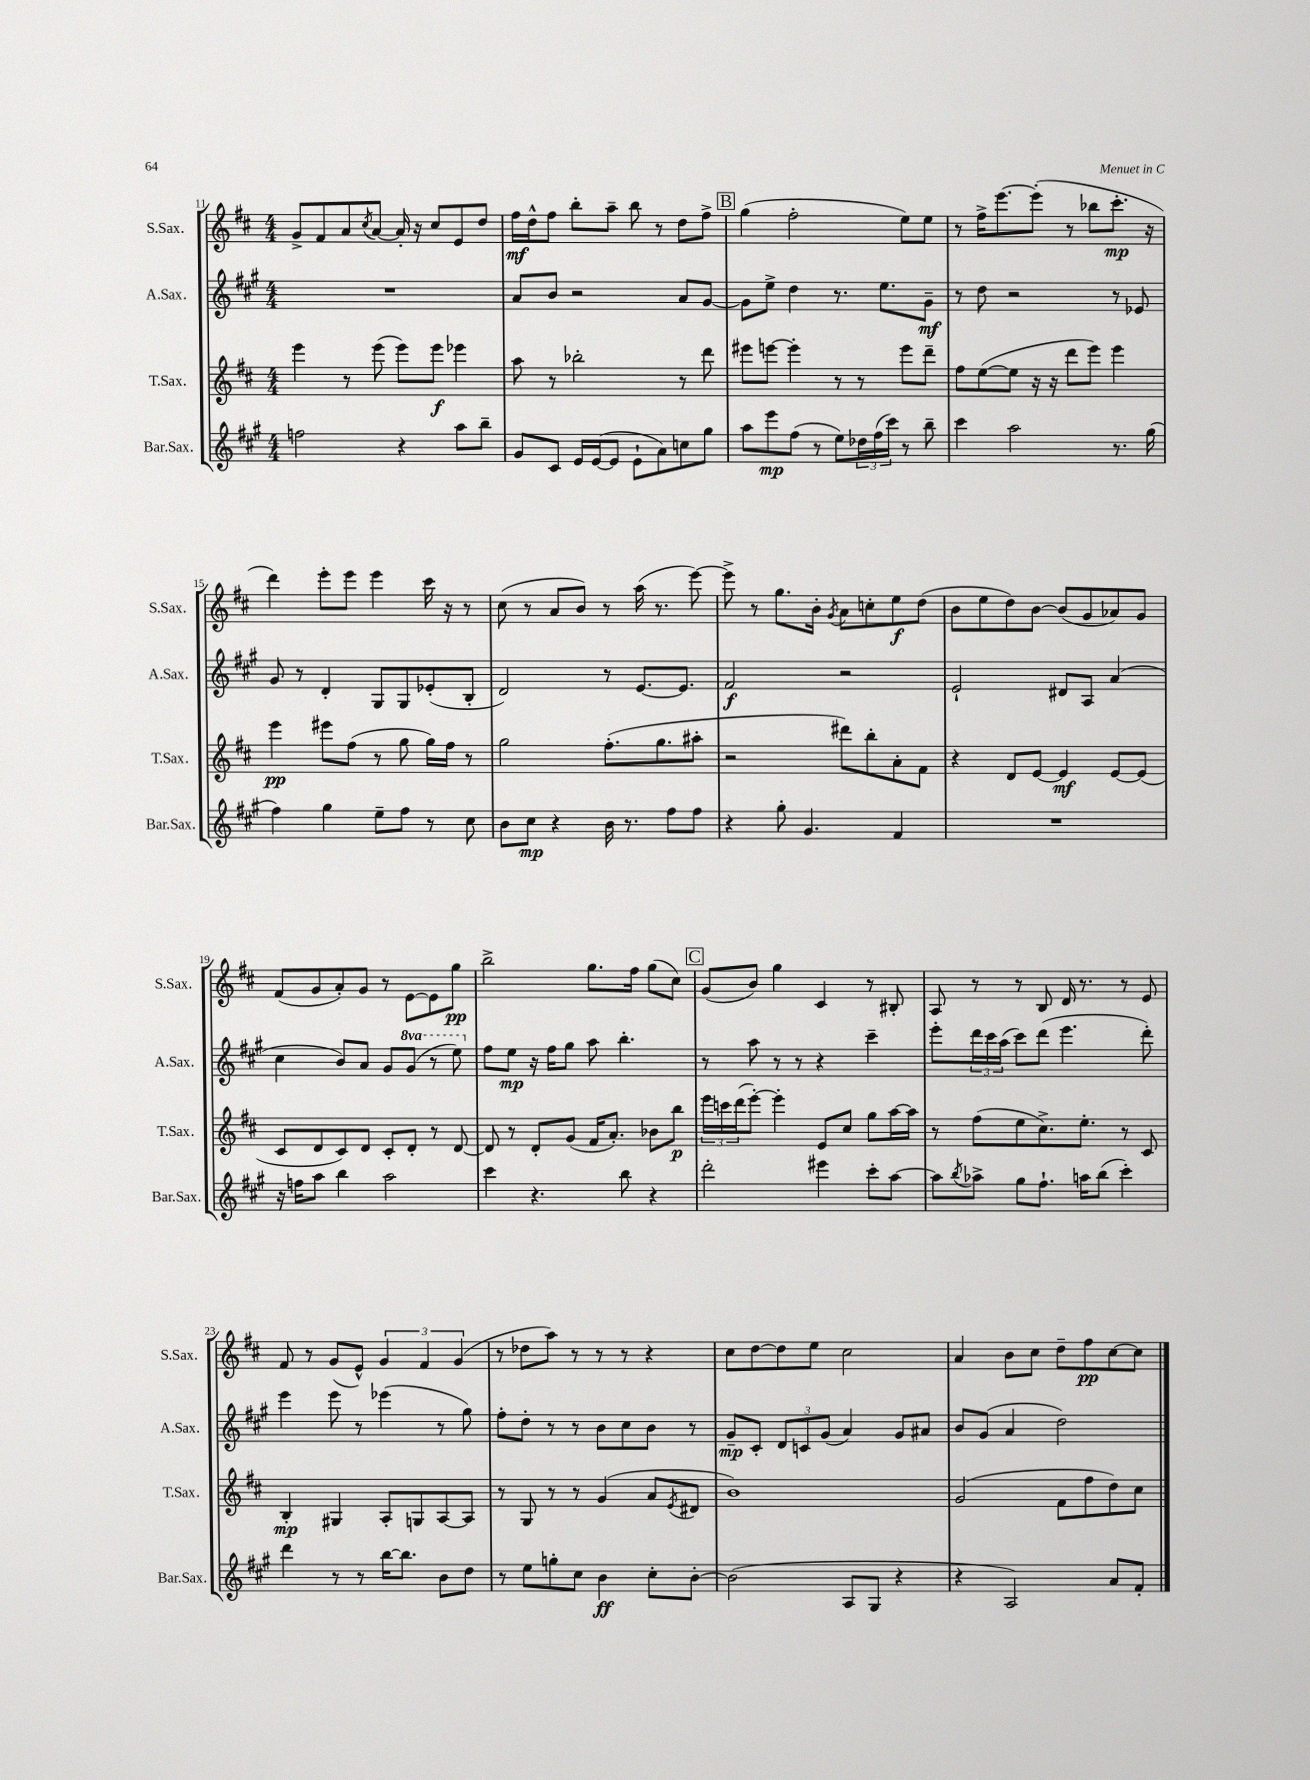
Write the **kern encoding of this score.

**kern	**kern	**kern	**kern
*staff4	*staff3	*staff2	*staff1
*clefG2	*clefG2	*clefG2	*clefG2
*k[f#c#g#]	*k[f#c#]	*k[f#c#g#]	*k[f#c#]
*M4/4	*M4/4	*M4/4	*M4/4
2ff\	4eee\	1r	8g^/L
.	.	.	8f#/
.	8r	.	8a/
.	.	.	8qcc#/
.	(8eee\	.	[8a/J
4r	8eee\L)	.	16a'/]
.	.	.	16r
.	8eee\J	.	8cc#/L
8aa\L	4eee-\	.	8e/
8bb~\J	.	.	8dd/J
=	=	=	=
8g#/L	8aa\	8a/L	16ff#\LL
.	.	.	16dd^^\J
8c#/J	8r	8b/J	8ff#\J
16e/LL	2bb-'\	2r	8bb'\L
([16e/J	.	.	.
8e/]J	.	.	8aa~\J
8e`\L	.	.	8bb\
8a\)	.	.	8r
8cc\	8r	8a/L	8dd\L
8gg#\J	8ddd\	[8g#/J	8ff#^\J
=	=	=	=
8aa\L	8eee#\L	8g#\]L	(4gg\
8eee\	[8eee\J	8ee^\J	.
(8ff#\J	4eee'\]	4dd\	2ff#'\
8r	.	.	.
8ee\L)	8r	8.r	.
24dd-\L	8r	.	.
(24ff#\	.	.	.
.	.	8.ee\L	.
24ccc#\JJ)	.	.	.
8r	8eee\L	.	8ee\L)
8bb~\	8ddd~\J	8g#~\J	8ee\J
=	=	=	=
4ccc#\	8ff#\L	8r	8r
.	([8ee\	8dd\	16ff#^\LK
.	.	.	[8.eee\
2aa\	8ee\]J	2r	.
.	16r	.	(8eee'\]J
.	16r	.	.
.	8ddd\L	.	8r
.	8eee\J)	.	8bb-\L
8.r	4eee\	8r	8.ccc#'\J
.	.	8e-/	.
(16gg#\	.	.	16r
=	=	=	=
4ff#\)	4eee\	8g#/	4ddd\)
.	.	8r	.
4gg#\	8eee#\L	4d'/	8eee'\L
.	(8ff#\J	.	8eee\J
8ee~\L	8r	8G#/L	4eee\
8ff#\J	8gg\	8G#/	.
8r	16gg\LL)	(8e-'/	16ccc#\
.	16ff#\JJ	.	16r
8cc#\	8r	8B'/J	8r
=	=	=	=
8b\L	2gg\	2d/)	(8cc#\
8cc#\J	.	.	8r
4r	.	.	8a/L
.	.	.	8b/J)
16b\	(8.ff#'\L	8r	8r
8.r	.	.	.
.	.	[8.e/L	(16aa\
.	8.gg\	.	8.r
8ff#\L	.	.	.
.	.	8.e/]J	.
8ff#\J	8aa#'\J	.	[8eee\)
=	=	=	=
4r	2r	2f#/	8eee^\]
.	.	.	8r
8gg#'\	.	.	8.gg\L
4.g#/	.	.	.
.	.	.	16b'\Jk
.	.	.	8qg/
.	8ddd#\L)	2r	8a\L
.	8bb'\	.	8cc'\
4f#/	8a'\	.	8ee\
.	8f#\J	.	(8dd\J
=	=	=	=
1r	4r	2e`/	8b\L
.	.	.	8ee\
.	8d/L	.	8dd\)
.	[8e/J	.	[8b\J
.	4e/]	8d#/L	(8b/]L
.	.	8A/J	8g/
.	[8e/L	(4a/	8a-/)
.	(8e/]J	.	8g/J
=	=	=	=
16r	8c#/L	4cc#\	(8f#/L
16ff\LK	.	.	.
8aa\J	8d/	.	8g/
4bb\	8c#/)	8b/L)	8a'/)
.	8d/J	8a/J	8g/J
2aa\	8c#'/L	8g#/L	8r
.	8d'/J	(8gg#/J	[8e\L
.	8r	8r	8e\]
.	[8d/	8eee\)	8gg\J
=	=	=	=
4ccc#\	8d/]	8ff#\L	2bb^\
.	8r	8ee\J	.
4.r	8d'/L	16r	.
.	.	16ff#\LK	.
.	(8g/J	8gg#\J	.
.	16f#/LK	8aa\	8.gg\L
.	8.a'/J)	.	.
8bb\	.	4.bb'\	.
.	.	.	16ff#\Jk
4r	8b-\L	.	(8gg\L
.	8bb\J	.	8cc#\J)
=	=	=	=
2ddd'\	24eee\LL	8r	(8g/L
.	24ccc\	.	.
.	(24ddd\J	.	.
.	[8eee'\J)	8aa\	8b/J)
.	4eee'\]	8r	4gg\
.	.	8r	.
4eee#\	8e/L	4r	4c#/
.	8cc#/J	.	.
8ccc#'\L	8gg\L	4ccc#~\	8r
[8aa\J	[16aa\L	.	8B#'/
.	16aa\]JJ	.	.
=	=	=	=
8aa\]L	8r	8eee'\L	8A/
8qbb/	.	.	.
8aa-^\J	(8ff#\L	24ddd\L	8r
.	.	24ccc#\	.
.	.	(24aa\JJ	.
8gg#\L	8ee\	8ccc#\L)	8r
8.ff#`\J	8.cc#^\)	(8ddd\J	8B/
.	.	4.eee\	16d/
16aa\LK	8.ee'\J	.	8.r
(8bb\J	.	.	.
4ccc#'\)	8r	.	8r
.	8c#/	8ddd'\)	8e/
=	=	=	=
4ddd\	4B'/	4eee\	8f#/
.	.	.	8r
8r	4G#/	8eee\	(8g/L
8r	.	8r	8e^^/J)
[16bb\LK	8A'/L	(4eee-\	6g/
8.bb\]J	.	.	.
.	8G/	.	.
.	.	.	6f#/
8b\L	[8A/	8r	.
.	.	.	(6g/
8dd\J	8A/]J	8gg#\)	.
=	=	=	=
8r	8r	8ff#'\L	8r
8ee\L	8G/	8dd'\J	8dd-\L
8gg'\	8r	8r	8aa\J)
8cc#\J	8r	8r	8r
4b\	(4g/	8b\L	8r
.	.	8cc#\	8r
8cc#'\L	8a/L	8b\J	4r
.	8qe/	.	.
[8b'\J	8d#/J	8r	.
=	=	=	=
(2b\]	1b)	8g#~/L	8cc#\L
.	.	8c#'/J	[8dd\
.	.	12d/L	8dd\]
.	.	12c/	.
.	.	.	8ee\J
.	.	(12g#/J	.
8A/L	.	4a/)	2cc#\
8G#/J	.	.	.
4r	.	8g#/L	.
.	.	8a#/J	.
=	=	=	=
4r	(2g/	8b/L	4a/
.	.	(8g#/J	.
2A/)	.	4a/	8b\L
.	.	.	8cc#\J
.	8f#\L	2dd\)	8dd~\L
.	8ff#\	.	8ff#\
8a/L	8dd\)	.	[8cc#\
8f#'/J	8cc#\J	.	8cc#\]J
==	==	==	==
*-	*-	*-	*-
